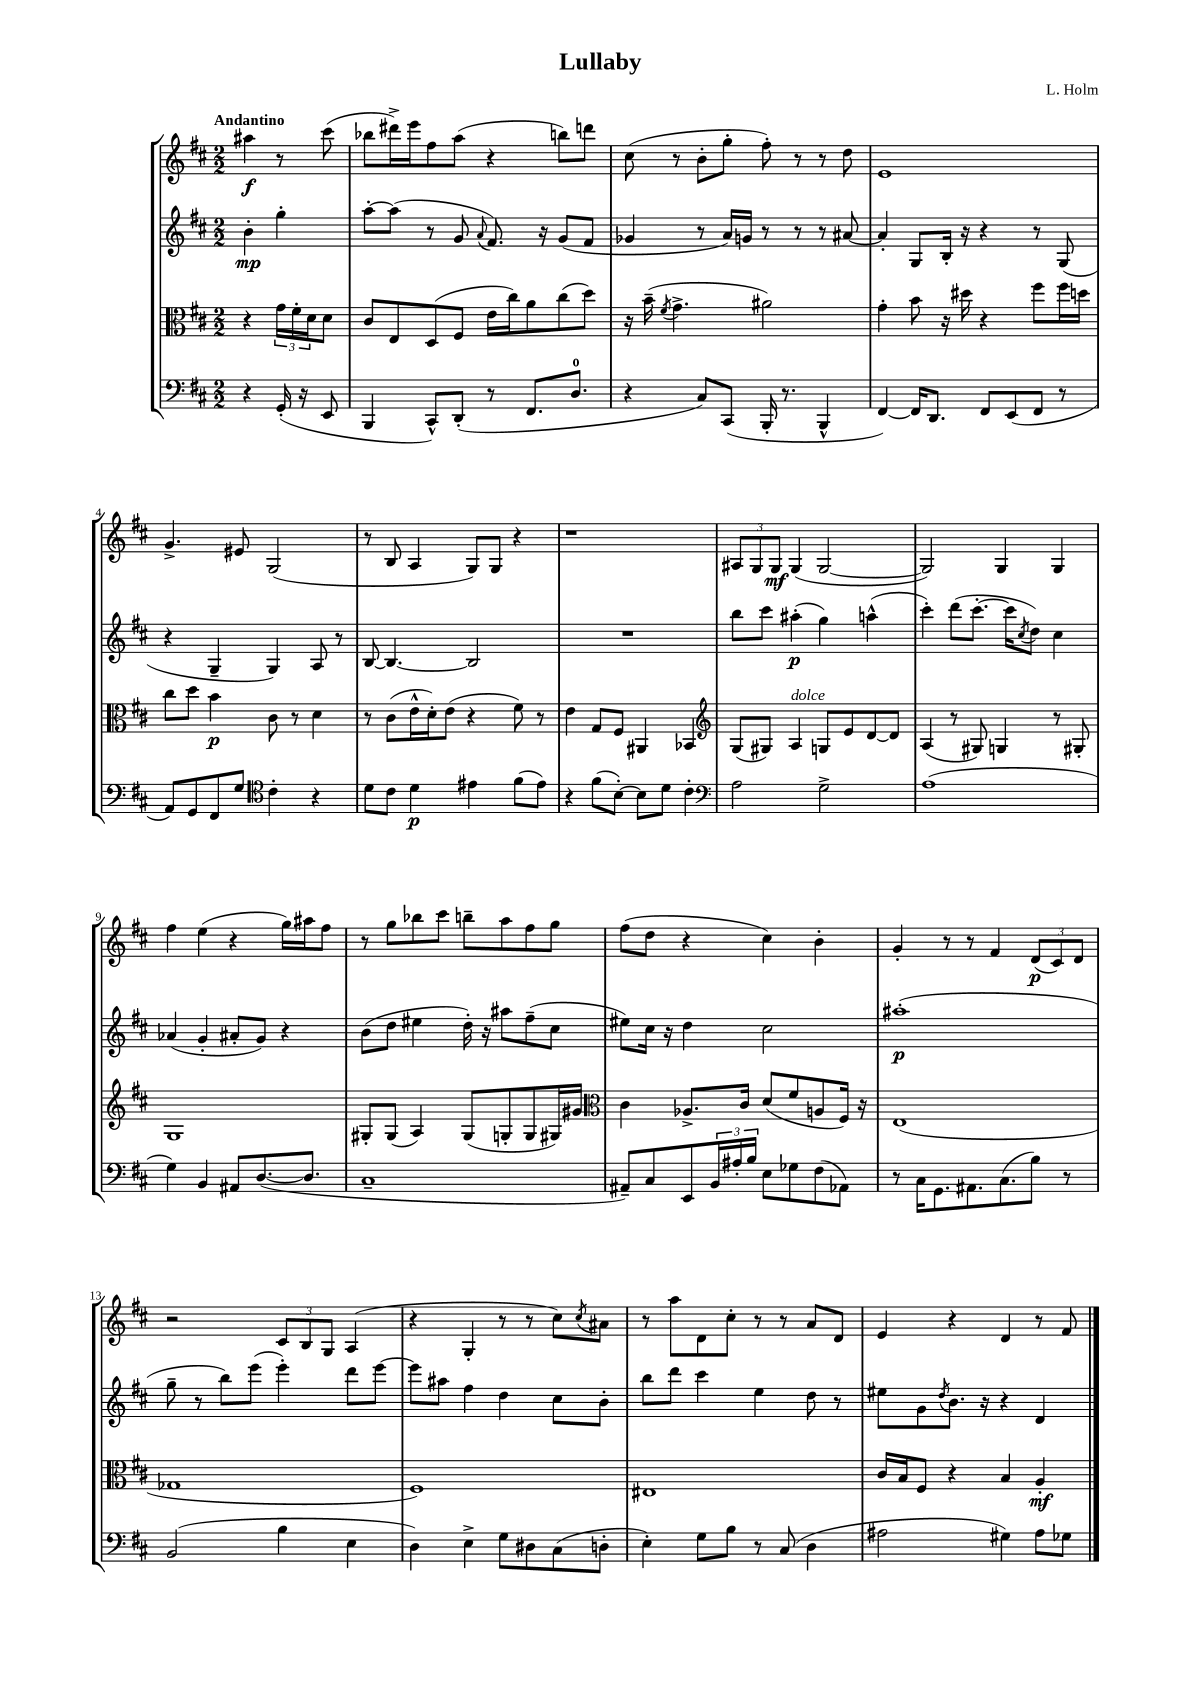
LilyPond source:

\header { title = "Lullaby" composer = "L. Holm" }
<<
\new StaffGroup <<
\new Staff = "s0" {
    \clef treble \key d \major \numericTimeSignature \time 2/2 \partial 2 \tempo "Andantino"
    ais''4\f r8 cis'''8( |
    bes''8 dis'''16->) e'''16 fis''8 a''8( r4 b''8) d'''8 |
    cis''8( r8 b'8-. g''8-. fis''8-.) r8 r8 d''8 |
    e'1 |
    g'4.-> eis'8 g2( |
    r8 b8 a4 g8) g8 r4 |
    r1 |
    \tuplet 3/2 { ais8 g8 g8\mf } g4( g2~ |
    g2) g4 g4 |
    fis''4 e''4( r4 g''16) ais''16 fis''8 |
    r8 g''8 bes''8 cis'''8 b''8-- a''8 fis''8 g''8 |
    fis''8( d''8 r4 cis''4) b'4-. |
    g'4-. r8 r8 fis'4 \tuplet 3/2 { d'8\p( cis'8) d'8 } |
    r2 \tuplet 3/2 { cis'8 b8 g8 } a4( |
    r4 g4-. r8 r8 cis''8) \acciaccatura { cis''8 } ais'8 |
    r8 a''8 d'8 cis''8-. r8 r8 a'8 d'8 |
    e'4 r4 d'4 r8 fis'8 \bar "|." |
}
\new Staff = "s1" {
    \clef treble \key d \major \numericTimeSignature \time 2/2 \partial 2
    b'4-.\mp g''4-. |
    a''8~-. a''8( r8 g'8 \appoggiatura { a'8 } fis'8.) r16 g'8( fis'8 |
    ges'4 r8 a'16) g'16 r8 r8 r8 ais'8~ |
    ais'4-. g8 b16-. r16 r4 r8 g8( |
    r4 g4-- g4) a8 r8 |
    b8~ b4.~ b2 |
    R1 |
    b''8 cis'''8 ais''4-.\p( g''4) a''4-^( |
    cis'''4-.) d'''8( cis'''8.~-. cis'''16 \acciaccatura { cis''8 } d''8) cis''4 |
    aes'4( g'4-. ais'8-. g'8) r4 |
    b'8( d''8 eis''4 d''16-.) r16 ais''8 fis''8--( cis''8 |
    eis''8) cis''16 r16 d''4 cis''2 |
    ais''1-.\p( |
    g''8-- r8 b''8) e'''8( e'''4-.) d'''8 e'''8~ |
    e'''8 ais''8 fis''4 d''4 cis''8 b'8-. |
    b''8 d'''8 cis'''4 e''4 d''8 r8 |
    eis''8 g'8 \acciaccatura { d''8 } b'8. r16 r4 d'4 \bar "|." |
}
\new Staff = "s2" {
    \clef alto \key d \major \numericTimeSignature \time 2/2 \partial 2
    r4 \tuplet 3/2 { g'16 fis'16-. d'16 } d'8 |
    cis'8 e8 d8( fis8 e'16 cis''16) a'8 cis''8( d''8) |
    r16 b'16--( \acciaccatura { fis'8 } g'4.-> ais'2) |
    g'4-. b'8 r16 dis''16 r4 fis''8 fis''16 d''16 |
    cis''8 d''8 b'4\p cis'8 r8 d'4 |
    r8 cis'8( e'16-^ d'16-.) e'8( r4 fis'8) r8 |
    e'4 g8 fis8 ais,4 bes,4 |
    \clef treble g8( gis8) a4^\markup { \italic "dolce" } g8 e'8 d'8~ d'8 |
    a4( r8 gis8) g4 r8 gis8-. |
    g1 |
    gis8-. gis8( a4) gis8( g8-. g8 gis16) gis'16 |
    \clef alto cis'4 aes8.-> cis'16 d'8( fis'8 a8 fis16) r16 |
    e1( |
    ges1 |
    fis1) |
    eis1 |
    cis'16 b16 fis8 r4 b4 a4-.\mf \bar "|." |
}
\new Staff = "s3" {
    \clef bass \key d \major \numericTimeSignature \time 2/2 \partial 2
    r4 g,16-.( r16 e,8 |
    b,,4 cis,8-^) d,8-.( r8 fis,8. d8.-0 |
    r4 cis8) cis,8( b,,16-. r8. b,,4-^ |
    fis,4~) fis,16 d,8. fis,8 e,8( fis,8 r8 |
    a,8) g,8 fis,8 g8 \clef tenor cis'4-. r4 |
    d'8 cis'8 d'4\p eis'4 fis'8( eis'8) |
    r4 fis'8( b8~-.) b8 d'8 cis'4-. |
    \clef bass a2 g2-> |
    a1( |
    g4) b,4 ais,8 d8.~( d8. |
    cis1-- |
    ais,8--) cis8 e,8 \tuplet 3/2 { b,16 ais16-. b16 } e8 ges8 fis8( aes,8) |
    r8 cis16 g,8. ais,8. cis8.( b8) r8 |
    b,2( b4 e4 |
    d4) e4-> g8 dis8 cis8( d8-. |
    e4-.) g8 b8 r8 cis8( d4 |
    ais2 gis4) ais8 ges8 \bar "|." |
}
>>
>>
